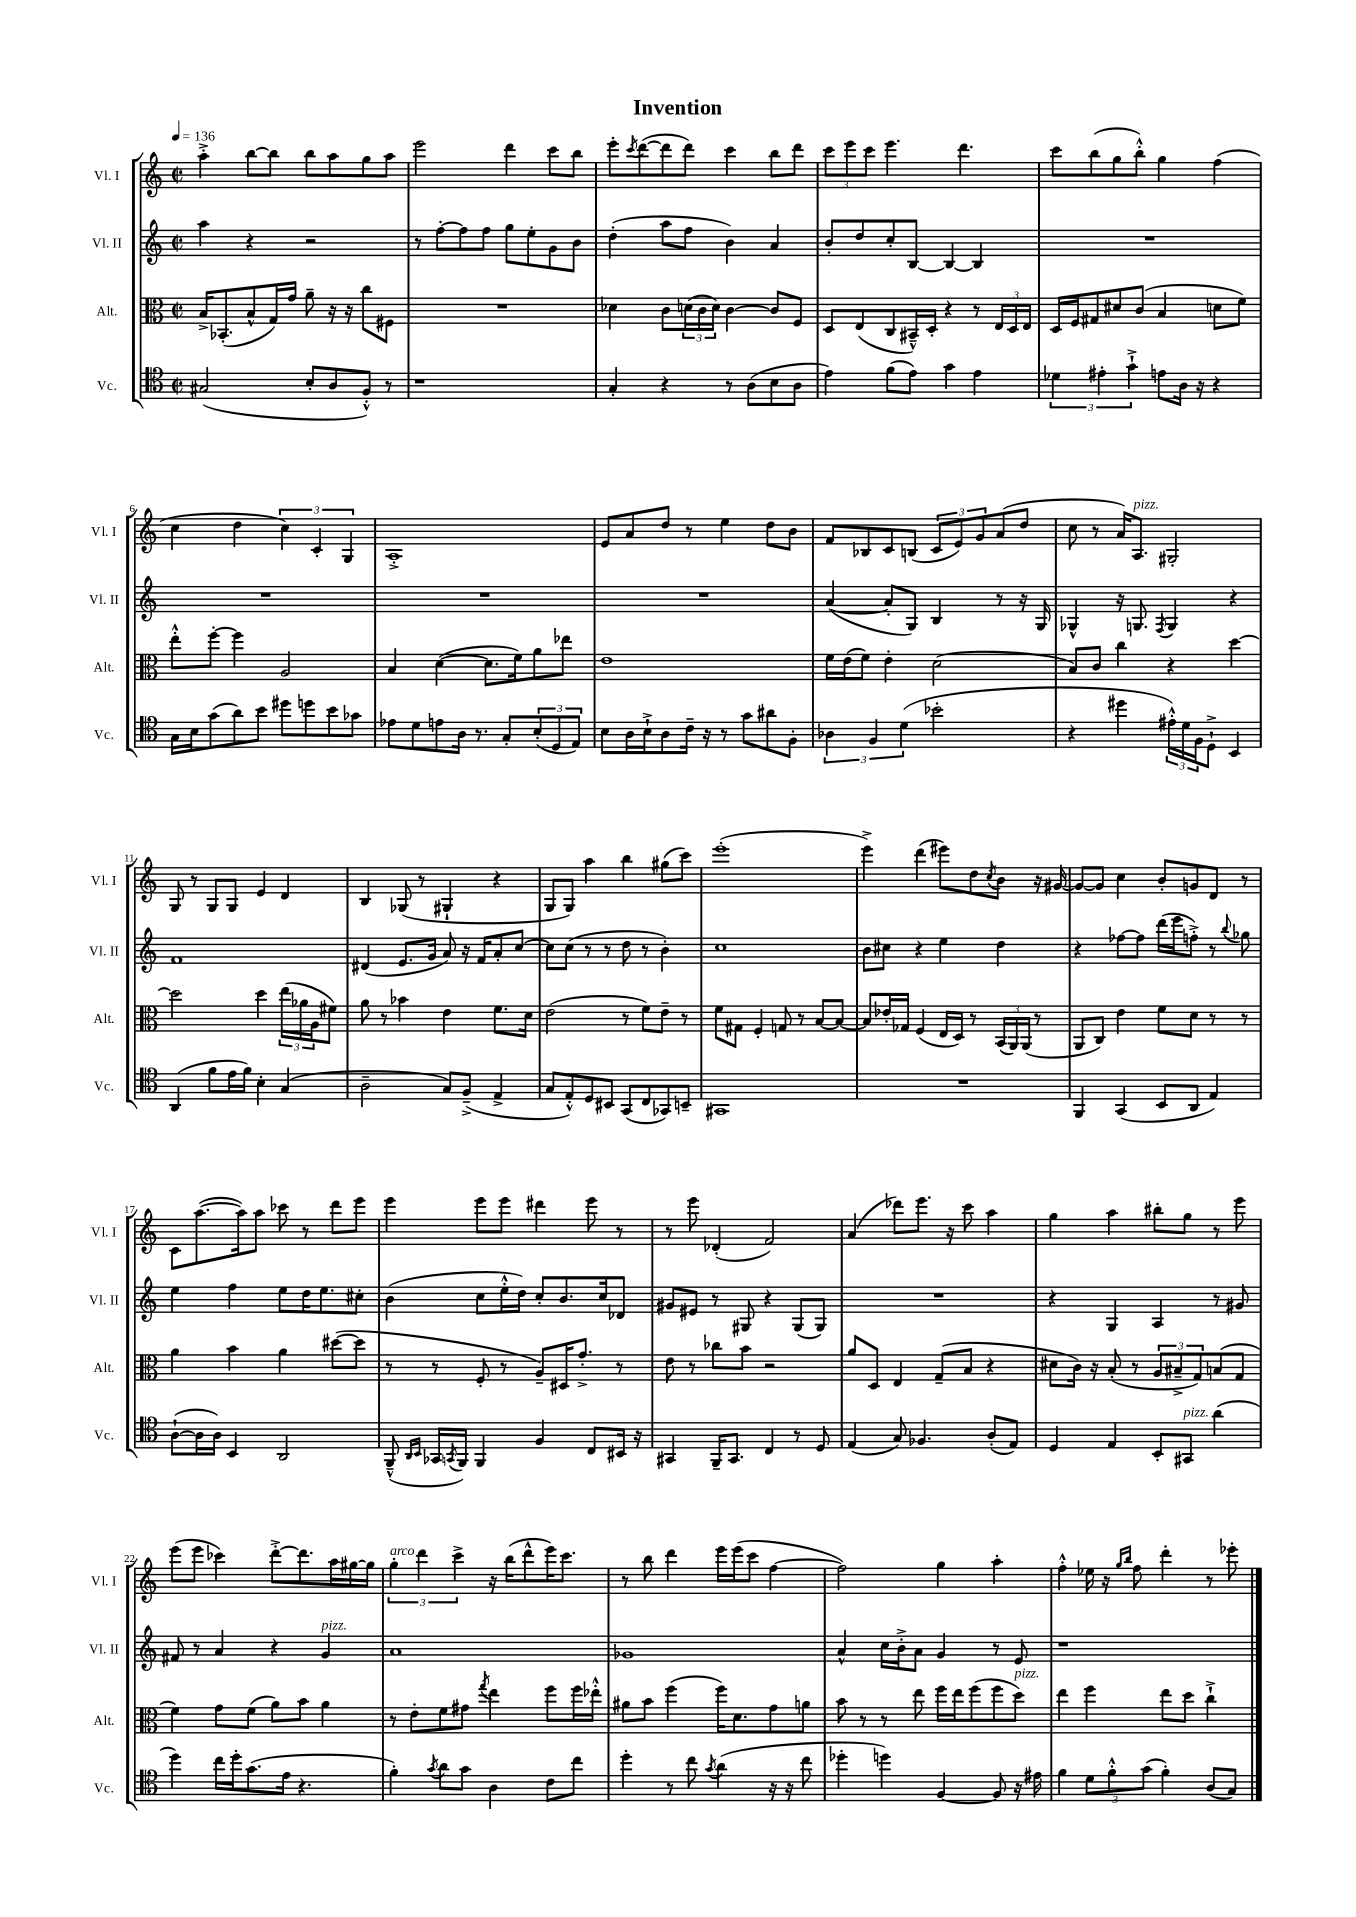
\header { title = "Invention" }
<<
\new StaffGroup <<
\new Staff = "s0" \with { instrumentName = "Vl. I" shortInstrumentName = "Vl. I" } {
    \clef treble \key c \major \defaultTimeSignature \time 2/2 \tempo 4 = 136
    a''4-.-> b''8~ b''8 b''8 a''8 g''8 a''8 |
    e'''2 d'''4 c'''8 b''8 |
    e'''8-. \acciaccatura { c'''8 } d'''8~( d'''8 d'''8) c'''4 b''8 d'''8 |
    \tuplet 3/2 { c'''8 e'''8 c'''8 } e'''4. d'''4. |
    c'''8 b''8( g''8 b''8-.-^) g''4 f''4( |
    c''4 d''4 \tuplet 3/2 { c''4) c'4-. g4 } |
    a1-.-> |
    e'8 a'8 d''8 r8 e''4 d''8 b'8 |
    f'8 bes8 c'8 b8( \tuplet 3/2 { c'8 e'8) g'8 } a'8( d''8 |
    c''8 r8 a'16) a8.^\markup { \italic "pizz." } gis2-. |
    g8 r8 g8 g8 e'4 d'4 |
    b4 ges8( r8 gis4-! r4 |
    g8 g8) a''4 b''4 gis''8( c'''8) |
    e'''1-.( |
    e'''4->) d'''4( eis'''8) d''8 \acciaccatura { c''8 } b'8 r16 gis'16~ |
    gis'8~ gis'8 c''4 b'8-. g'8 d'8 r8 |
    c'8 a''8.~( a''16) a''8 ces'''8 r8 d'''8 e'''8 |
    e'''4 e'''8 e'''8 dis'''4 e'''8 r8 |
    r8 e'''8 des'4-.( f'2) |
    a'4( des'''8) e'''8. r16 c'''8 a''4 |
    g''4 a''4 bis''8-. g''8 r8 e'''8 |
    e'''8( e'''8 ces'''4) d'''8~-.-> d'''8. a''16 gis''16~ gis''16 |
    \tuplet 3/2 { g''4-.^\markup { \italic "arco" } d'''4 c'''4-> } r16 b''16( d'''8-^ e'''16) c'''8. |
    r8 b''8 d'''4 e'''16 e'''16( c'''8 f''4~ |
    f''2) g''4 a''4-. |
    f''4-.-^ ees''16 r16 \grace { g''16 b''16 } f''8 d'''4-. r8 ees'''8-. \bar "|." |
}
\new Staff = "s1" \with { instrumentName = "Vl. II" shortInstrumentName = "Vl. II" } {
    \clef treble \key c \major \defaultTimeSignature \time 2/2
    a''4 r4 r2 |
    r8 f''8~-. f''8 f''8 g''8 e''8-. g'8 b'8 |
    d''4-.( a''8 f''8 b'4) a'4 |
    b'8-. d''8 c''8-. b8~ b4~ b4 |
    R1 |
    R1 |
    R1 |
    R1 |
    a'4~( a'8-. g8) b4 r8 r16 g16 |
    ges4-^ r16 g8. \acciaccatura { f8 } g4 r4 |
    f'1 |
    dis'4( e'8. g'16 a'8) r16 f'16 a'8-. c''8~ |
    c''8 c''8( r8 r8 d''8 r8 b'4-.) |
    c''1 |
    b'8 cis''8 r4 e''4 d''4 |
    r4 fes''8~ fes''8 d'''16( e'''16 f''8-.->) r8 \appoggiatura { b''8 } ges''8 |
    e''4 f''4 e''8 d''16 e''8. cis''8-. |
    b'4( c''8 e''16-.-^ d''16) c''8-. b'8. c''16 des'8 |
    gis'8 eis'8 r8 gis8 r4 gis8( gis8) |
    R1 |
    r4 g4 a4 r8 gis'8 |
    fis'8 r8 a'4 r4 g'4^\markup { \italic "pizz." } |
    a'1 |
    ges'1 |
    a'4-^ c''16 b'16-.-> a'8 g'4 r8 e'8 |
    r1 \bar "|." |
}
\new Staff = "s2" \with { instrumentName = "Alt." shortInstrumentName = "Alt." } {
    \clef alto \key c \major \defaultTimeSignature \time 2/2
    b16-> bes,8.-.( b8-^ g16) g'16 a'8-- r16 r16 c''8 fis8 |
    R1 |
    des'4 c'8 \tuplet 3/2 { d'16( c'16 d'16) } c'4~ c'8 f8 |
    d8 e8( c8 bis,16---^) d16-. r4 r8 \tuplet 3/2 { e16 d16 e16 } |
    d16 f16 gis8 dis'8 c'8( b4 d'8 f'8) |
    e''8-.-^ f''8~-. f''4 a2 |
    b4 d'4~( d'8. f'16) a'8 ees''8 |
    e'1 |
    f'16 e'16( f'8) e'4-. d'2( |
    b8) c'8 c''4 r4 d''4~ |
    d''2 d''4 \tuplet 3/2 { e''16( aes'16 a16 } fis'8) |
    a'8 r8 bes'4 e'4 f'8. d'16 |
    e'2( r8 f'8) e'8-- r8 |
    f'8 gis8 f4-. g8 r8 b8~ b8~ |
    b8 ees'16-. ges16 f4( e16 d16) r8 \tuplet 3/2 { b,16( a,16) a,16( } r8 |
    a,8 c8) e'4 f'8 d'8 r8 r8 |
    a'4 b'4 a'4 dis''8~( dis''8 |
    r8 r8 f8-. r8 a8--) dis16 g'8.-.-> r8 |
    e'8 r8 ces''8 b'8 r2 |
    a'8 d8 e4 g8--( b8 r4 |
    dis'8 c'16) r16 b8-.( r8 \tuplet 3/2 { a8 bis8---> g8) } b8( g8 |
    f'4) g'8 f'8( a'8) b'8 a'4 |
    r8 e'8-. f'8 gis'8 \acciaccatura { g''8 } e''4 f''8 f''16 ees''16-.-^ |
    ais'8 b'8 f''4( f''16) d'8. g'8 a'8 |
    b'8 r8 r8 e''8 f''16 e''16 f''8( f''8 d''8^\markup { \italic "pizz." }) |
    e''4 f''4 e''8 d''8 c''4-!-> \bar "|." |
}
\new Staff = "s3" \with { instrumentName = "Vc." shortInstrumentName = "Vc." } {
    \clef tenor \key c \major \defaultTimeSignature \time 2/2
    gis2( b8-. a8 f8-.-^) r8 |
    r1 |
    g4-. r4 r8 a8( b8 a8 |
    e'4) f'8( e'8) g'4 e'4 |
    \tuplet 3/2 { des'4 eis'4-. g'4-!-> } e'8 a16 r16 r4 |
    g16 b16 g'8( a'8) b'8 dis''8 d''8 b'8 ges'8 |
    ees'8 d'8 e'8 a16 r8. g8-. \tuplet 3/2 { b8-.( d8 e8) } |
    b8 a16 b16-!-> a8 c'16-- r16 r8 g'8 ais'8 f8-. |
    \tuplet 3/2 { aes4 f4 d'4( } bes'2-. |
    r4 dis''4 \tuplet 3/2 { eis'16-.-^) d'16 f16 } d8-!-> b,4 |
    a,4( f'8 e'16 f'16) b4-. g4( |
    a2-- g8) f8--->( e4-> |
    g8 e8-.-^) d8 bis,8 g,8( c8 ges,8) b,8-- |
    gis,1 |
    R1 |
    f,4 g,4( b,8 a,8 e4) |
    a8~-!( a16 a16) b,4 a,2 |
    f,8---^( \grace { a,16 b,16 } ges,16 \acciaccatura { g,8 } f,16) f,4 f4 c8 bis,16 r16 |
    gis,4 f,16-- gis,8. c4 r8 d8 |
    e4( g8) fes4. a8-.( e8) |
    d4 e4 b,8-. gis,8^\markup { \italic "pizz." } a'4( |
    d''4) c''16 d''16-. g'8.( e'16 r4. |
    f'4-.) \acciaccatura { g'8 } a'8 g'8 a4 c'8 c''8 |
    d''4-. r8 c''8 \acciaccatura { g'8 } a'4( r16 r16 c''8 |
    des''4-. d''4) f4~ f8 r16 eis'16 |
    f'4 \tuplet 3/2 { d'8 f'8-.-^ g'8( } f'4-.) a8( g8) \bar "|." |
}
>>
>>
